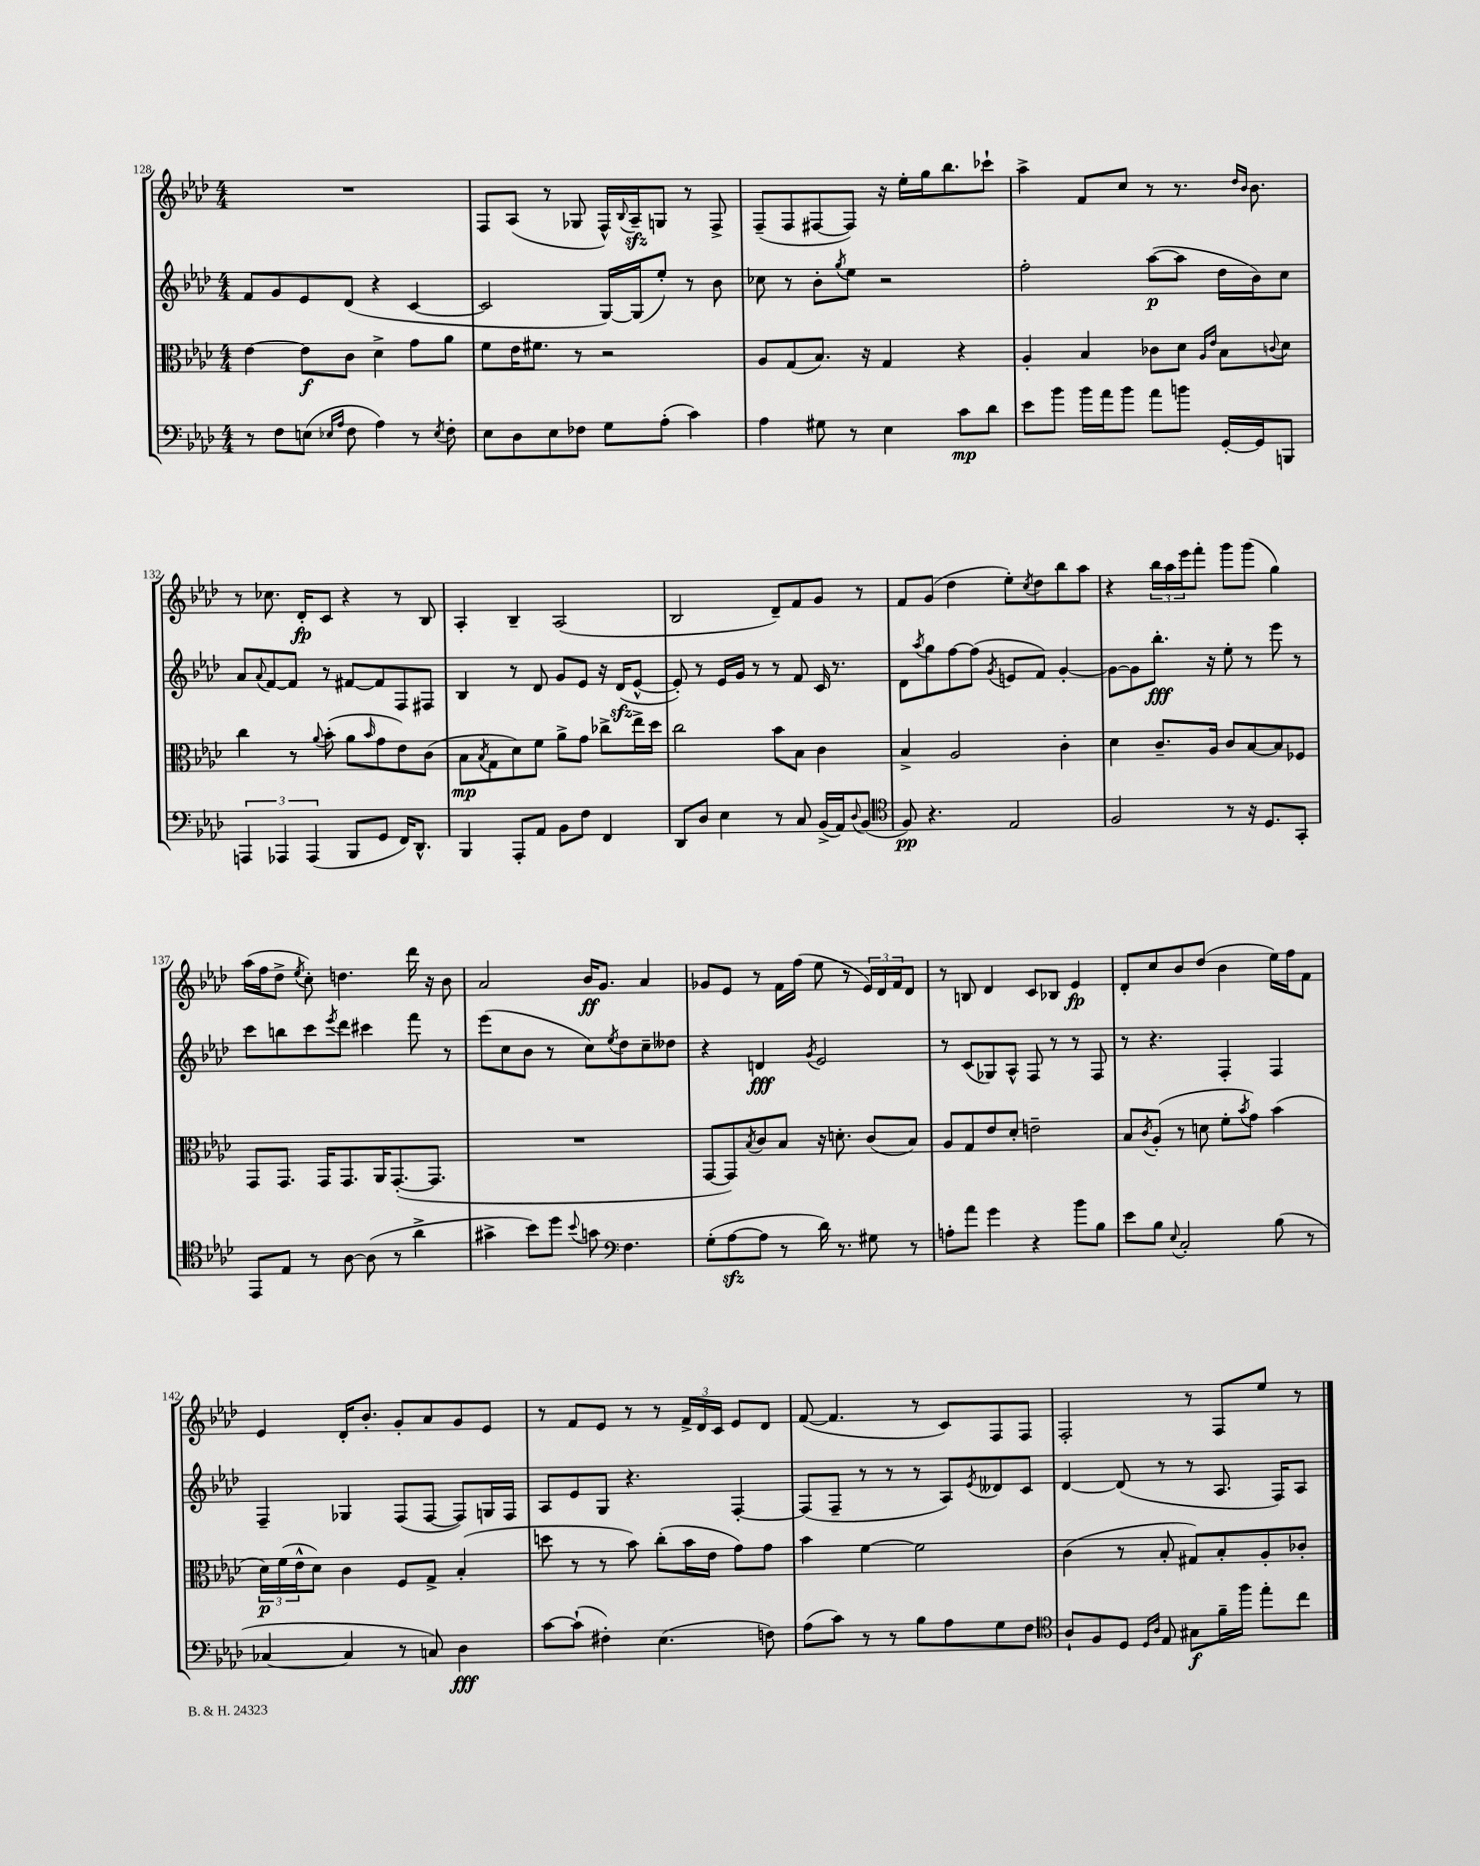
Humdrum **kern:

**kern	**kern	**kern	**kern
*staff4	*staff3	*staff2	*staff1
*clefF4	*clefC3	*clefG2	*clefG2
*k[b-e-a-d-]	*k[b-e-a-d-]	*k[b-e-a-d-]	*k[b-e-a-d-]
*M4/4	*M4/4	*M4/4	*M4/4
8r	[4e-\	8f/L	1r
8F\L	.	8g/	.
(8E\J	8e-\]L	8e-/	.
16qqE-/LL	.	.	.
16qqA-/JJ	.	.	.
8F\	8c\J	(8d-/J	.
4A-\)	4d-^\	4r	.
8r	8g\L	[4c/	.
8qE-/	.	.	.
8F'\	8a-\J	.	.
=	=	=	=
8E-\L	8f\L	2c/]	8F/L
8D-\	16e-\K	.	(8A-/J
.	8.f#\J	.	.
8E-\	.	.	8r
8F-\J	8r	.	8G-/
8G\L	2r	[16G/LL)	16F^^/LL)
.	.	.	8qqB-/
.	.	(16G/]J	16A-~/J
(8A-'\J	.	8ee-'/J)	8G/J
4c\)	.	8r	8r
.	.	8b-\	8F^/
=	=	=	=
4A-\	8A-/L	8cc-\	(8F~/L
.	(8G/	8r	8F/
8G#\	8.B-/J)	8b-'\L	[8F#/
.	.	8qgg/	.
8r	.	8ee-\J	8F#/]J)
.	16r	.	.
4E-\	4G/	2r	16r
.	.	.	16ee-'\LL
.	.	.	16gg\J
.	.	.	8.bb-\
8c\L	4r	.	.
8d-\J	.	.	8ccc-`\J
=	=	=	=
8e-\L	4A-'/	2ff'\	4aa-^\
8b-\J	.	.	.
16b-\LL	4B-/	.	8f/L
16a-\J	.	.	.
8b-\J	.	.	8cc/J
8a-\L	8c-\L	([8aa-\L	8r
8b\J	8d-\J	8aa-\]J	8.r
.	16qqA-/LL	.	.
.	16qqe-/JJ	.	.
[16GG'/LL	8B-\L	16dd-\LL	.
.	.	.	16qqdd-/LL
.	.	.	16qqb-/JJ
16GG/]J	.	16b-\J)	8.b-\
.	8qqc/	.	.
8BBB/J	8d-\J	8cc\J	.
=	=	=	=
6AAA/	4cc\	8a-/L	8r
.	.	8qqa-/	.
.	.	[8f/	8.cc-\
6AAA-/	.	.	.
.	8r	8f/]J	.
.	.	.	16d-'/LK
(6AAA-/	.	.	.
.	8qqa-/	.	.
.	(8b-'\	8r	8c/J
8BBB-/L	8a-\L	[8f#/L	4r
.	16qqb-/	.	.
8GG/J	8g\	8f#/]	.
16FF/LK)	8e-\)	8F/	8r
8.DD-^^/J	.	.	.
.	(8c\J	8F#/J	8B-/
=	=	=	=
4BBB-/	8B-\L	4B-/	4A-'/
.	8qB-/	.	.
.	8G\	.	.
8AAA-'/L	8d-\)	8r	4B-~/
8AA-/J	8f\J	8d-/	.
8BB-\L	8a-^\L	8g/L	(2A-/
8F\J	8g\J	8e-/J	.
4FF/	8cc-^\L	16r	.
.	.	(16d-/LK	.
.	16ee-^\L	[8e-^^/J	.
.	16dd-\JJ	.	.
=	=	=	=
8DD-/L	2cc\	8e-'/])	2B-/
8D-/J	.	8r	.
4E-\	.	16e-/LL	.
.	.	16g/JJ	.
.	.	8r	.
8r	8b-\L	8r	8d-~/L)
8C/	8B-\J	8f/	8f/
(16BB-^/LL	4c\	16c/	8g/J
16AA-/J)	.	8.r	.
8qqD-/	.	.	.
(8BB-/J	.	.	8r
=	=	=	=
*clefC4	*	*	*
8F/)	4B-^/	8d-\L	8f/L
.	.	8qaa-/	.
4.r	.	8gg\	(8g/J
.	2A-/	[8ff\	4dd-\
.	.	(8ff\]J	.
.	.	8qg/	.
2E-/	.	8e/L	8ee-'\L)
.	.	.	8qcc/
.	.	8f/J)	8dd-\
.	4c'\	[4g'/	8bb-\
.	.	.	8aa-\J
=	=	=	=
2F/	4d-\	8g\_L	4r
.	.	8g\]	.
.	8.c~/L	8.bb-'\J	24bb-\LL
.	.	.	24aa-\
.	.	.	24eee-\J
.	.	.	8fff'\J
.	16A-/Jk	16r	.
8r	8c/L	8ee-'\	8ggg\L
16r	[8B-/	8r	(8ggg\J
8.D-/L	.	.	.
.	8B-/]	8eee-\	4gg\)
8GG'/J	8F-/J	8r	.
=	=	=	=
8EE-/L	8GG/L	8ccc\L	(16aa-\LL
.	.	.	16ff\J
8E-/J	8.GG/J	8bb\	8dd-^\J
.	.	.	8qee-/
8r	.	8ccc\	8cc'\)
.	16GG/LK	.	.
.	.	8qeee-/	.
[8A-\	8.GG/	8ddd-\J	4.dd\
(8A-\]	.	4ccc#\	.
.	16AA-/K	.	.
8r	([8.GG'/	.	.
4a-^\	.	8fff\	16ddd-\
.	8.GG/]J	.	16r
.	.	8r	8b-\
=	=	=	=
4g#^\	1r	(8eee-\L	2a-/
.	.	8cc\	.
8b-\L)	.	8b-\J	.
8dd-\J	.	8r	.
8qqb-/	.	.	.
8g\	.	8cc\L)	16b-/LK
.	.	.	8.g/J
*clefF4	*	*	*
.	.	8qee-/	.
4.F\	.	8dd-\	.
.	.	8cc~\	4a-/
.	.	8dd--\J	.
=	=	=	=
(8G'\L	[8GG/L	4r	8g-/L
[8A-\	8GG/])	.	8e-/J
.	8qB-/	.	.
8A-\]J	8c/	4d/	8r
8r	8B-/J	.	16f\LL
.	.	.	(16ff\JJ
.	.	8qg/	.
16d-\)	16r	2e-/	8ee-\
8.r	8.d'\	.	.
.	.	.	8r
8G#\	(8c/L	.	24e-/LL)
.	.	.	24d-/
.	.	.	24f/J
8r	8B-/J)	.	8d-/J
=	=	=	=
8A'\L	8A-/L	8r	8r
8a-\J	8G/	(8c/L	8B/
4g\	8e-/	8G-/)	4d-/
.	8d-'/J	8A-^^/J	.
4r	2e~\	8F/	8c/L
.	.	8r	8B-/J
8b-\L	.	8r	4e-/
8B-\J	.	8F/	.
=	=	=	=
8e-\L	8B-/L	8r	8d-'/L
.	8qc/	.	.
8B-\J	(8A-'/J	4.r	8cc/
8qqE-/	.	.	.
2C'/	8r	.	8b-/
.	8d\	.	(8dd-/J
.	8f'\L	4F'/	4b-\
.	8qb-/	.	.
.	8g\J)	.	.
(8B-\	(4b-\	4F/	16ee-\LL)
.	.	.	16ff\J
8r	.	.	8f\J
=	=	=	=
[4C-/	24d-\LL)	4F~/	4e-/
.	(24f\	.	.
.	24e-^^\J	.	.
.	8d-\J)	.	.
4C-/]	4c\	4G-/	16d-'/LK
.	.	.	8.b-'/J
8r	8F/L	(8F/L	8g'/L
8C/)	8G^/J	[8F/J	8a-/
4D-\	(4B-'/	8F/]L)	8g/
.	.	16G/L	8e-/J
.	.	16F/JJ	.
=	=	=	=
[8c\L	8dd\	8A-/L	8r
(8c`\]J	8r	8e-/	8f/L
4F#'\)	8r	8G/J	8e-/J
.	8b-\)	4.r	8r
(4.E-\	(8cc'\L	.	8r
.	16b-\L	.	24f^/LL
.	.	.	24d-/
.	16e-\JJ	.	.
.	.	.	24c/JJ
.	8g\L)	[4F'/	8e-/L
8F\)	8g\J	.	8d-/J
=	=	=	=
(8A-\L	4b-\	(8F/]L	([8f/
8c\J)	.	8F~/J	4.f/]
8r	[4f\	8r	.
8r	.	8r	.
8B-\L	2f\]	8r	8r
8A-\	.	8A-/L)	8c/L)
.	.	8qe-/	.
8G\	.	8d--/	8F/
8F\J	.	8c/J	8F/J
=	=	=	=
*clefC4	*	*	*
8A-`/L	(4c\	[4d-/	2F'/
8F/	.	.	.
8D-/J	8r	(8d-/]	.
16qqD-/LL	.	.	.
16qqA-/JJ	.	.	.
8E-/	8B-'/	8r	.
8G#\L	8G#/L)	8r	8r
16f~\L	8B-'/	8.A-/	8F/L
16ff\JJ	.	.	.
8ee-'\L	8A-'/	.	8ee-/J
.	.	16F/LK)	.
8cc\J	8c-'/J	8A-/J	8r
==	==	==	==
*-	*-	*-	*-
